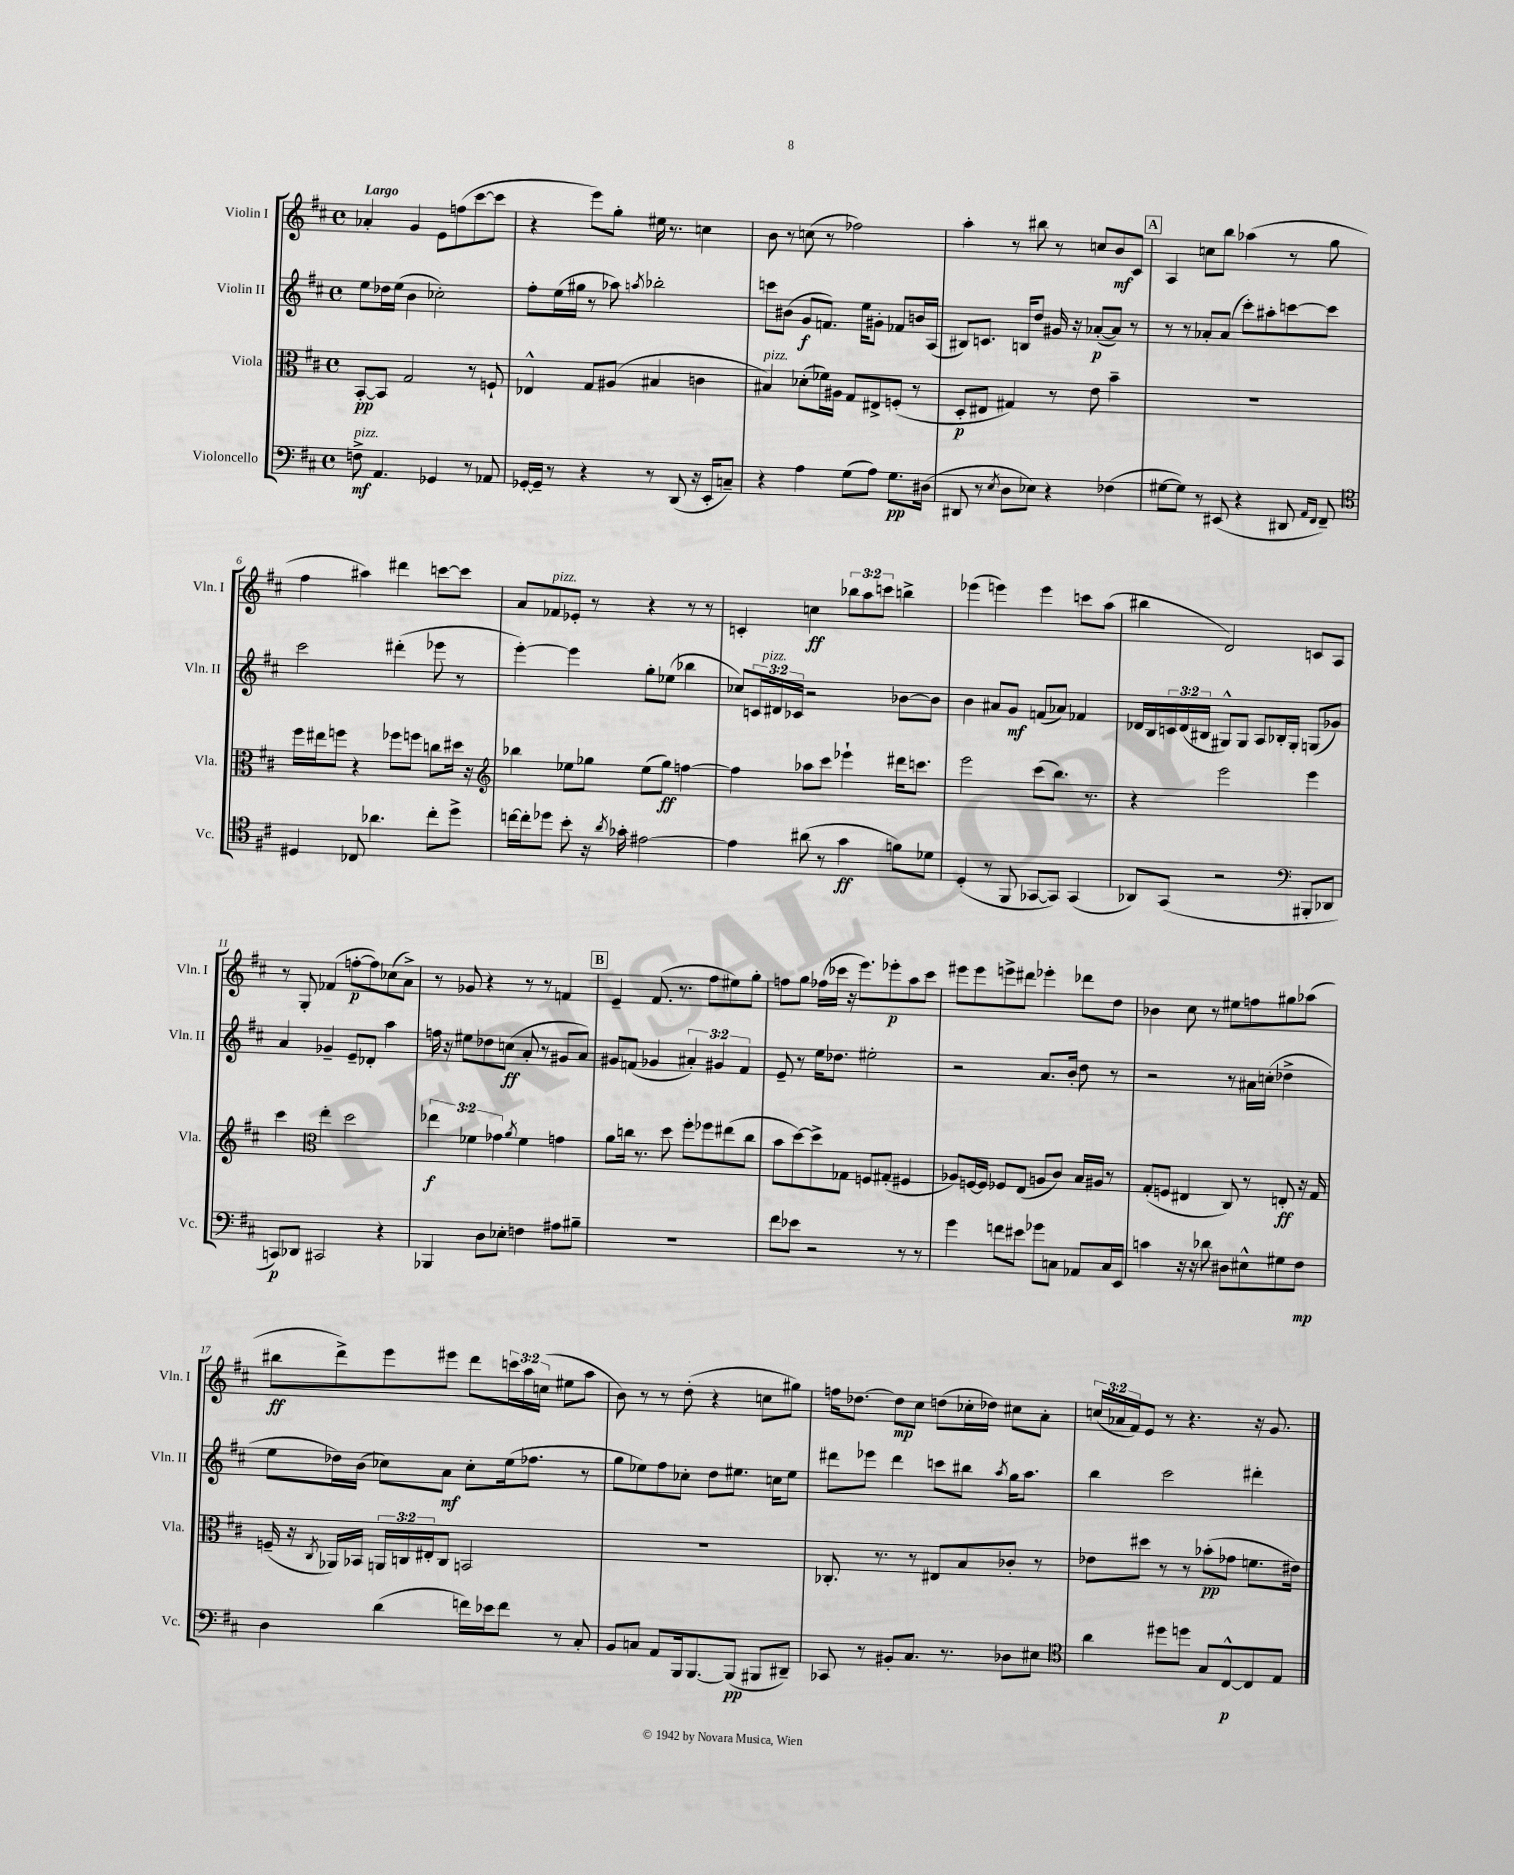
<<
\new StaffGroup <<
\new Staff = "s0" \with { instrumentName = "Violin I" shortInstrumentName = "Vln. I" } {
    \clef treble \key d \major \defaultTimeSignature \time 4/4 \override Staff.TupletNumber.text = #tuplet-number::calc-fraction-text \tempo "Largo"
    aes'4-. g'4 e'8 f''8( cis'''8~ cis'''8 |
    r4 e'''8) g''8-. eis''16 r8. c''4 |
    b'8 r8 c''8( r8 fes''2) |
    a''4-. r8 bis''8 r8 c''8 b'8\mf cis'8 |
    \mark \markup { \box "A" } a4 c''8 b''8 aes''4( r8 g''8 |
    fis''4 ais''4) dis'''4 c'''8~ c'''8 |
    a'8 fes'8^\markup { \italic "pizz." } ees'8-. r8 r4 r8 r8 |
    c'4-. c''4\ff \tuplet 3/2 { bes''8 a''8 c'''8 } b''4-> |
    ees'''4( e'''4) e'''4 c'''8 a''8( |
    bis''4 d'2) c'8 a8 |
    r8 g8-. fes'4( f''8~-.\p f''8) ces''8( a'8->) |
    r8 ges'8 r4 r8 r8 f'4 |
    \mark \markup { \box "B" } e'4-- fis'8.( r8. fis''8 eis''8) g''8-. |
    f''8 g''8 fes''16( ces'''16 r16 e'''8.) ees'''8-.\p a''8 ces'''8 |
    eis'''8 eis'''8 e'''8-> dis'''8 ees'''4-. des'''8 d''8 |
    bes'4 cis''8 r8 eis''8 f''8 gis''8 aes''8( |
    bis''8\ff d'''8->) e'''8 eis'''8 d'''8 \tuplet 3/2 { c'''16 a''16 c''16( } eis''8 a''8 |
    b'8) r8 r8 d''8-.( r4 c''8 gis''8) |
    f''16 des''8.~ des''8\mp cis''8 d''8( ces''16-. des''16) cis''8 a'8-. |
    \tuplet 3/2 { c''16( aes'16 fis'16) } e'8 r8 r4. r16 g'8. \bar "|." |
}
\new Staff = "s1" \with { instrumentName = "Violin II" shortInstrumentName = "Vln. II" } {
    \clef treble \key d \major \defaultTimeSignature \time 4/4 \override Staff.TupletNumber.text = #tuplet-number::calc-fraction-text
    e''8 des''16 e''16( b'4 ces''2-.) |
    fis''8-. e''16( gis''16 r8 aes''8) \acciaccatura { a''8 } bes''2-. |
    c'''8 bis'8( g'8\f f'8.) e''16 gis'8-. fes'8 b'16 a16( |
    bis8) c'8. b16 d''8 gis'16 r16 aes'8~-.\p( aes'8) r8 |
    \mark \markup { \box "A" } r8 r8 aes'8-. aes'8( cis'''8-.) ais''8-. c'''8~ c'''8 |
    cis'''2 dis'''4-.( ees'''8 r8 |
    e'''4~-.) e'''4 g''8-. ees''8( bes''4 |
    ces''8) \tuplet 3/2 { c'16 dis'16^\markup { \italic "pizz." } ces'16 } r2 bes'8~ bes'8 |
    b'4 ais'8 g'8\mf f'8( aes'8) fes'4 |
    des'16 b16 \tuplet 3/2 { c'16 des'16( bis16 } gis8-^) gis8 a8 bes16-. gis16-. g8( ges'8) |
    a'4 ges'4-- e'8-- des'8-. a''4 |
    f''16 r16 eis''8 des''8 c''8\ff( a'8-. r8 gis'8 a'8) |
    \mark \markup { \box "B" } gis'8 f'8( ges'4 \tuplet 3/2 { ais'4-.) gis'4 f'4 } |
    e'8-- r8 e''16 des''8. eis''2-. |
    r2 a'8. b'16-. d''8 r8 |
    r2 r8 ais'16 c''16-.( des''4-> |
    e''8 des''16) b'16( ces''8) a'8\mf ces''8-. e''16( fes''8. r8 |
    g''8 ees''8) fis''8 ces''8-. d''8 eis''8. c''16 eis''8 |
    dis'''8 ees'''8 dis'''4 c'''8 bis''8 \acciaccatura { a''8 } g''16 a''8. |
    b''4 cis'''2 dis'''4-. \bar "|." |
}
\new Staff = "s2" \with { instrumentName = "Viola" shortInstrumentName = "Vla." } {
    \clef alto \key d \major \defaultTimeSignature \time 4/4 \override Staff.TupletNumber.text = #tuplet-number::calc-fraction-text
    b,8~-.\pp b,8 g2 r8 f8-! |
    ees4-^ g8 ais8( bis4 c'4 |
    bis4^\markup { \italic "pizz." }) des'8-.( fes'16) ais16 g8 eis8-> f8-.( r8 |
    d8-.\p eis8 gis4) r8 e'8 b'4-- |
    \mark \markup { \box "A" } R1 |
    fis''16 eis''16 f''8 r4 fes''8 f''8 c''8 dis''16 r16 |
    \clef treble bes''4 ees''8 ges''8 ees''8( ges''8\ff) f''4~ |
    f''4 aes''8 cis'''8 ees'''4-! dis'''16 c'''8. |
    e'''2 cis'''8( b''8.) r8. |
    r4 e'''2 e'''4 |
    cis'''4 \clef alto e''4-. d''2 |
    \tuplet 3/2 { ees''4\f fes'4 ges'4 } \acciaccatura { a'8 } fes'4 g'4 |
    \mark \markup { \box "B" } a'8 c''16 r8. d''8 fis''8-. fes''8 eis''8( c''8 |
    b'8 d''8~) d''8-> ges8 f8 gis8-.( fis4 |
    aes8) f16~ f16 fes8 e8( a8 cis'8) b16 ais16 r8 |
    g8-.( f8 eis4 cis8) r8 e8-.\ff r16 g16 |
    f16--( r16 \acciaccatura { cis8 } aes,16) bes,16 \tuplet 3/2 { a,16 c16 eis16-. } c8 b,2 |
    R1 |
    ces8.-. r8. r8 eis8 b8 ces'8-. r8 |
    ees'8 dis''8 r8 r8 bes'8-.\pp( ges'8 f'8. eis'16) \bar "|." |
}
\new Staff = "s3" \with { instrumentName = "Violoncello" shortInstrumentName = "Vc." } {
    \clef bass \key d \major \defaultTimeSignature \time 4/4
    f8->\mf^\markup { \italic "pizz." } a,4. ges,4 r8 aes,8 |
    ges,16~-. ges,16-- r8 r4 r8 d,8( r16 e,16-. c8--) |
    r4 a4 g8( a8) g8.\pp dis16( |
    dis,8 r8 \acciaccatura { e8 } d8 ees8) r4 fes4( |
    \mark \markup { \box "A" } gis8~ gis8) r8 eis,8( r4 dis,8 \grace { a,16 fis,16 } fis,8--) |
    \clef tenor dis4 ces8 aes'4. cis''8-. d''8-> |
    c''16~ c''16-. des''8 b'8-. r16 \acciaccatura { a'8 } ges'16-. eis'2~ |
    eis'4 ais'8( r8 g'4\ff f'8) des'8 |
    d4-.( r8 fis,8 ges,8~ ges,8) ges,4( |
    aes,8) g,8( r2 \clef bass bis,,8-. des,8 |
    c,8\p) des,8 cis,2 r4 |
    bes,,4 d8 ees8-. f4 ais8 bis8-- |
    \mark \markup { \box "B" } R1 |
    fis'8 ees'8 r2 r8 r8 |
    g'4 f'8 eis'8 ges'8 c8 aes,8 c16 e,16 |
    c'4 r16 r16 des'8 dis8 eis8-^ gis8 fis8\mp |
    d4 d'4( f'16) ees'16 f'8 r8 cis8-. |
    b,8 c8 a,8 b,,16 b,,8.~ b,,8\pp( bis,,8 dis,8--) |
    ces,8 r8 bis,8-. cis8. r8. des8 eis8 |
    \clef tenor a'4 dis''8 d''8 g8 cis8~-^\p cis8 e8 \bar "|." |
}
>>
>>
